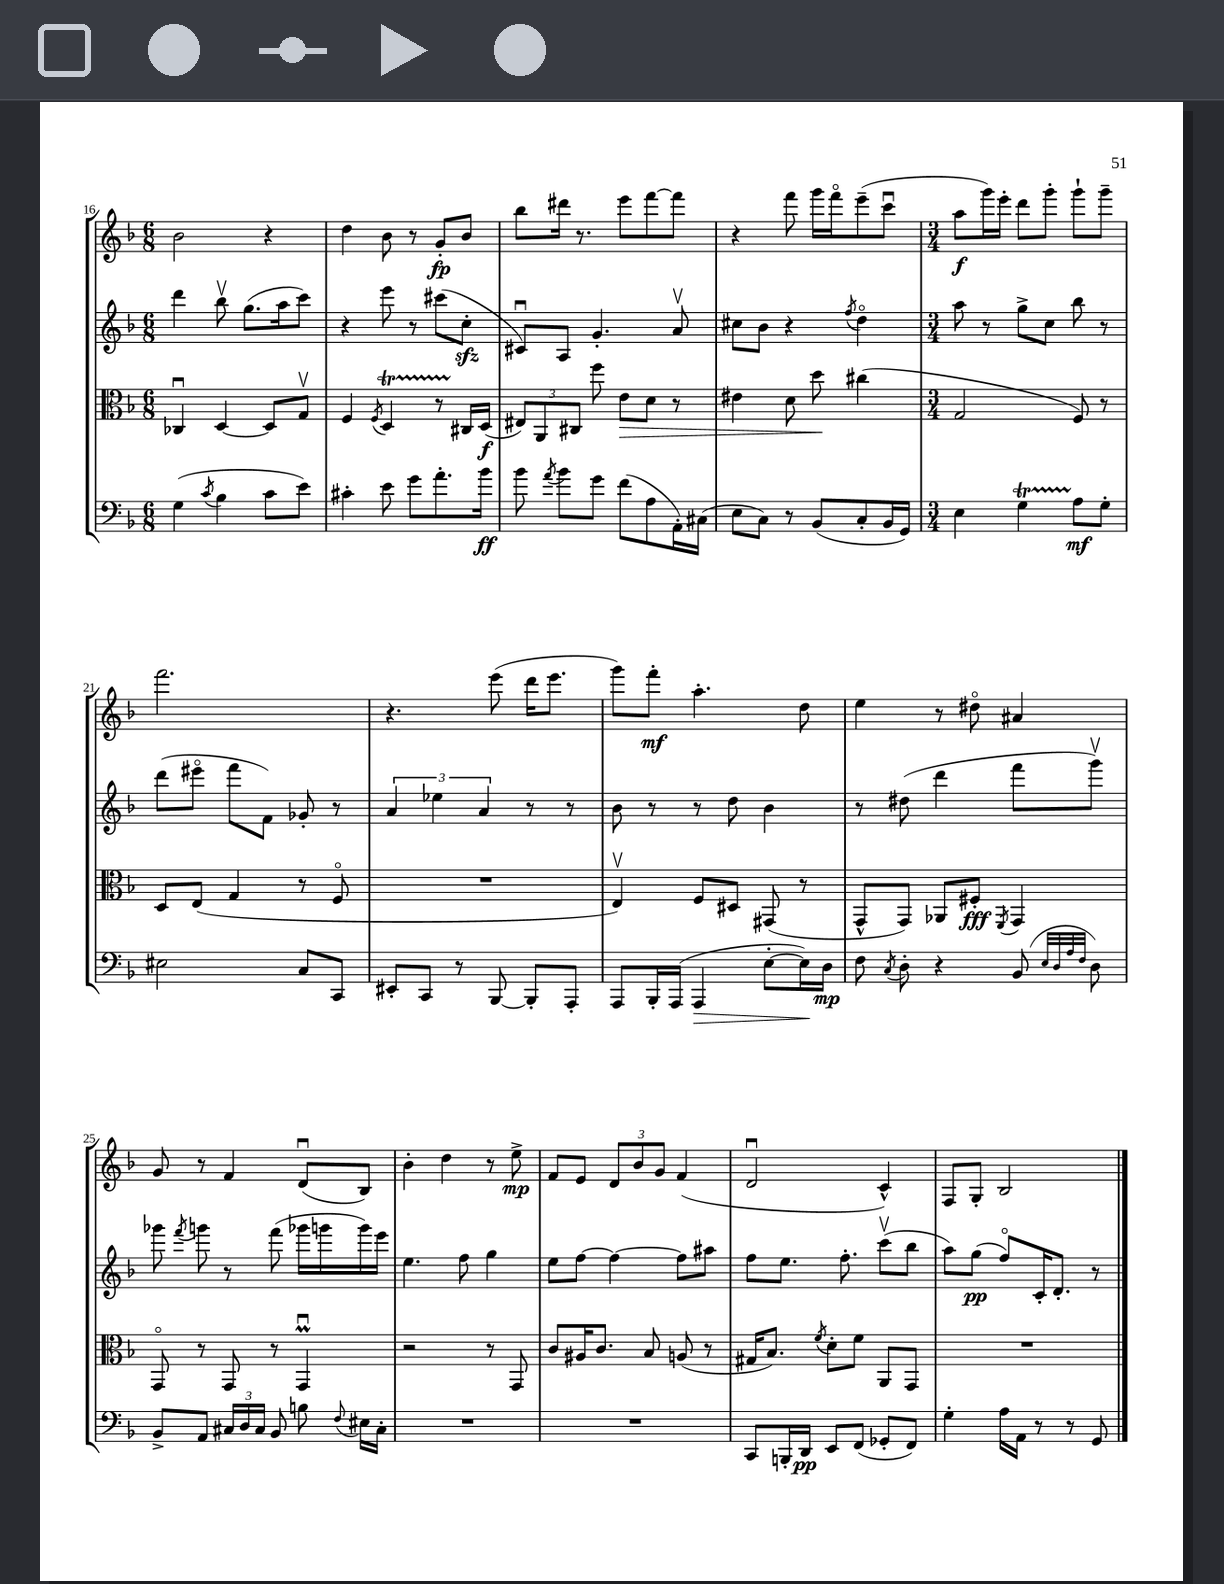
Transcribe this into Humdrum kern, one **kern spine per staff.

**kern	**dynam	**kern	**dynam	**kern	**dynam	**kern	**dynam
*part4	*part4	*part3	*part3	*part2	*part2	*part1	*part1
*staff4	*staff4	*staff3	*staff3	*staff2	*staff2	*staff1	*staff1
*clefF4	*	*clefC3	*	*clefG2	*	*clefG2	*
*k[b-]	*	*k[b-]	*	*k[b-]	*	*k[b-]	*
*M6/8	*	*M6/8	*	*M6/8	*	*M6/8	*
=16	=16	=16	=16	=16	=16	=16	=16
(4G\	.	4C-Xu/	.	4ddd\	.	2b-\	.
8qc/	.	.	.	.	.	.	.
4B-\	.	[4D/	.	8bb-v\	.	.	.
.	.	.	.	(8.gg\L	.	.	.
8c\L	.	8D/L]	.	.	.	4r	.
.	.	.	.	16aa\k	.	.	.
8e\J)	.	8Gv/J	.	8ccc\J)	.	.	.
=17	=17	=17	=17	=17	=17	=17	=17
4c#X'\	.	4F/	.	4r	.	4dd\	.
.	.	8qF/	.	.	.	.	.
8e\	.	4DT/	.	8eee\	.	8b-\	.
8g\L	.	.	.	8r	.	8r	.
8.a'\	.	8r	.	(8ccc#X\L	.	8g'/L	fp
.	.	16C#X/LL	.	8cczz'\J	.	8b-/J	.
16b-\Jk	ff	(16D/JJ	f	.	.	.	.
=18	=18	=18	=18	=18	=18	=18	=18
8b-\	.	12E#X/L)	.	8c#Xu/L)	.	8bb-\L	.
.	.	12AA/	.	.	.	.	.
8qa/	.	.	.	.	.	.	.
8b-\L	.	.	.	8A/J	.	16ddd#X\Jk	.
.	.	12C#X/J	.	.	.	.	.
.	.	.	.	.	.	8.r	.
8g\J	.	8ff\	.	4.g'/	.	.	.
!	!	!	!LO:HP:b	!	!	!	!
(8f\L	.	8e\L	>	.	.	8eee\L	.
8A\	.	8d\J	.	.	.	[8fff\	.
16AA'\L)	.	8r	.	8av/	.	8fff\J]	.
(16C#X\JJ	.	.	.	.	.	.	.
=19	=19	=19	=19	=19	=19	=19	=19
8E\L	.	4e#X\	.	8cc#X\L	.	4r	.
8C\J)	.	.	.	8b-\J	.	.	.
8r	.	8d\	.	4r	.	8fff\	.
(8BB-/L	.	8dd\	.	.	.	16ggg\LL	.
.	.	.	.	.	.	16fff\J	.
.	.	.	.	8qff/	.	.	.
8C'/	.	(4cc#X\	]	4dd\	.	(8eee~\	.
16BB-/L	.	.	.	.	.	8cccu\J	.
16GG/JJ)	.	.	.	.	.	.	.
=20	=20	=20	=20	=20	=20	=20	=20
*M3/4	*	*M3/4	*	*M3/4	*	*M3/4	*
4E\	.	2G/	.	8aa\	.	8aa\L	f
.	.	.	.	8r	.	16ggg\L)	.
.	.	.	.	.	.	16eee'\JJ	.
4GT\	.	.	.	8gg^\L	.	8ddd\L	.
.	.	.	.	8cc\J	.	8ggg'\J	.
8A\L	mf	8F/)	.	8bb-\	.	8ggg`\L	.
8G'\J	.	8r	.	8r	.	8ggg~\J	.
!!LO:LB:g=z
=21	=21	=21	=21	=21	=21	=21	=21
2E#X\	.	8D/L	.	(8ddd\L	.	2.fff\	.
.	.	(8E/J	.	8eee#X\J	.	.	.
.	.	4G/	.	8fff\L	.	.	.
.	.	.	.	8f\J)	.	.	.
8C/L	.	8r	.	8g-X'/	.	.	.
8CC/J	.	8F/	.	8r	.	.	.
=22	=22	=22	=22	=22	=22	=22	=22
8EE#X'/L	.	2.r	.	6a/	.	4.r	.
8CC/J	.	.	.	.	.	.	.
.	.	.	.	6ee-X\	.	.	.
8r	.	.	.	.	.	.	.
.	.	.	.	6a/	.	.	.
[8BBB-/	.	.	.	.	.	(8eee\	.
8BBB-'/L]	.	.	.	8r	.	16ddd\KL	.
.	.	.	.	.	.	8.eee\J	.
8AAA'/J	.	.	.	8r	.	.	.
=23	=23	=23	=23	=23	=23	=23	=23
8AAA/L	.	4Ev/)	.	8b-\	.	8ggg\L)	.
16BBB-'/L	.	.	.	8r	.	8fff'\J	mf
(16AAA/JJ	.	.	.	.	.	.	.
!	!LO:HP:b	!	!	!	!	!	!
4AAA/	>	8F/L	.	8r	.	4.aa'\	.
.	.	8D#X/J	.	8dd\	.	.	.
[8E'\L	.	(8GG#X/	.	4b-\	.	.	.
16E\L])	.	8r	.	.	.	8dd\	.
16D\JJ	] mp	.	.	.	.	.	.
=24	=24	=24	=24	=24	=24	=24	=24
8F\	.	8GG^^/L	.	8r	.	4ee\	.
8qC/	.	.	.	.	.	.	.
8D'\	.	8GG/J)	.	(8dd#X\	.	.	.
4r	.	8AA-X/L	.	4ddd\	.	8r	.
.	.	8F#X'/J	fff	.	.	8dd#X\	.
.	.	8qFF/	.	.	.	.	.
(8BB-/	.	4GG/	.	8fff\L	.	4a#X/	.
32qqE/LLL	.	.	.	.	.	.	.
32qqD/	.	.	.	.	.	.	.
32qqA/	.	.	.	.	.	.	.
32qqF/JJJ	.	.	.	.	.	.	.
8D\)	.	.	.	8gggv\J)	.	.	.
!!LO:LB:g=z
=25	=25	=25	=25	=25	=25	=25	=25
8BB-^/L	.	8GG/	.	8ggg-X\	.	8g/	.
.	.	.	.	8qfff/	.	.	.
8AA/J	.	8r	.	8gggn\	.	8r	.
24C#X/LL	.	8GG/	.	8r	.	4f/	.
24D/	.	.	.	.	.	.	.
24C#/JJ	.	.	.	.	.	.	.
8BB-/	.	8r	.	(8fff\	.	.	.
8Bn\	.	4GGMu/	.	16ggg-X\LL	.	(8du/L	.
.	.	.	.	16gggn\	.	.	.
8qqF/	.	.	.	.	.	.	.
16E#X\LL	.	.	.	16ggg\)	.	8B-/J)	.
16C#'\JJ	.	.	.	16eee\JJ	.	.	.
=26	=26	=26	=26	=26	=26	=26	=26
2.r	.	2r	.	4.ee\	.	4b-'\	.
.	.	.	.	.	.	4dd\	.
.	.	.	.	8ff\	.	.	.
.	.	8r	.	4gg\	.	8r	.
.	.	8GG/	.	.	.	8ee^\	mp
=27	=27	=27	=27	=27	=27	=27	=27
2.r	.	8c/L	.	8ee\L	.	8f/L	.
.	.	16A#X/K	.	[8ff\J	.	8e/J	.
.	.	8.c/J	.	.	.	.	.
.	.	.	.	4ff\_	.	12d/L	.
.	.	.	.	.	.	12b-/	.
.	.	8B-/	.	.	.	.	.
.	.	.	.	.	.	12g/J	.
.	.	(8An/	.	8ff\L]	.	(4f/	.
.	.	8r	.	8aa#X\J	.	.	.
=28	=28	=28	=28	=28	=28	=28	=28
8CC/L	.	16G#X/KL	.	8ff\L	.	2du/	.
.	.	8.B-/J)	.	.	.	.	.
16BBBn'/L	.	.	.	8.ee\J	.	.	.
16DD/JJ	pp	.	.	.	.	.	.
.	.	8qf/	.	.	.	.	.
8EE/L	.	8d'\L	.	.	.	.	.
.	.	.	.	8.ff'\	.	.	.
(8FF/J	.	8f\J	.	.	.	.	.
8GG-X'/L	.	8AA/L	.	(8cccv\L	.	4c^^/)	.
8FF/J)	.	8GG/J	.	8bb-\J	.	.	.
=29	=29	=29	=29	=29	=29	=29	=29
4G'\	.	2.r	.	8aa\L)	.	8F/L	.
.	.	.	.	(8gg\J	pp	8G'/J	.
16A\LL	.	.	.	8ff/L)	.	2B-/	.
16AA\JJ	.	.	.	.	.	.	.
8r	.	.	.	16c'/K	.	.	.
.	.	.	.	8.d'/J	.	.	.
8r	.	.	.	.	.	.	.
8GG/	.	.	.	8r	.	.	.
==	==	==	==	==	==	==	==
*-	*-	*-	*-	*-	*-	*-	*-
